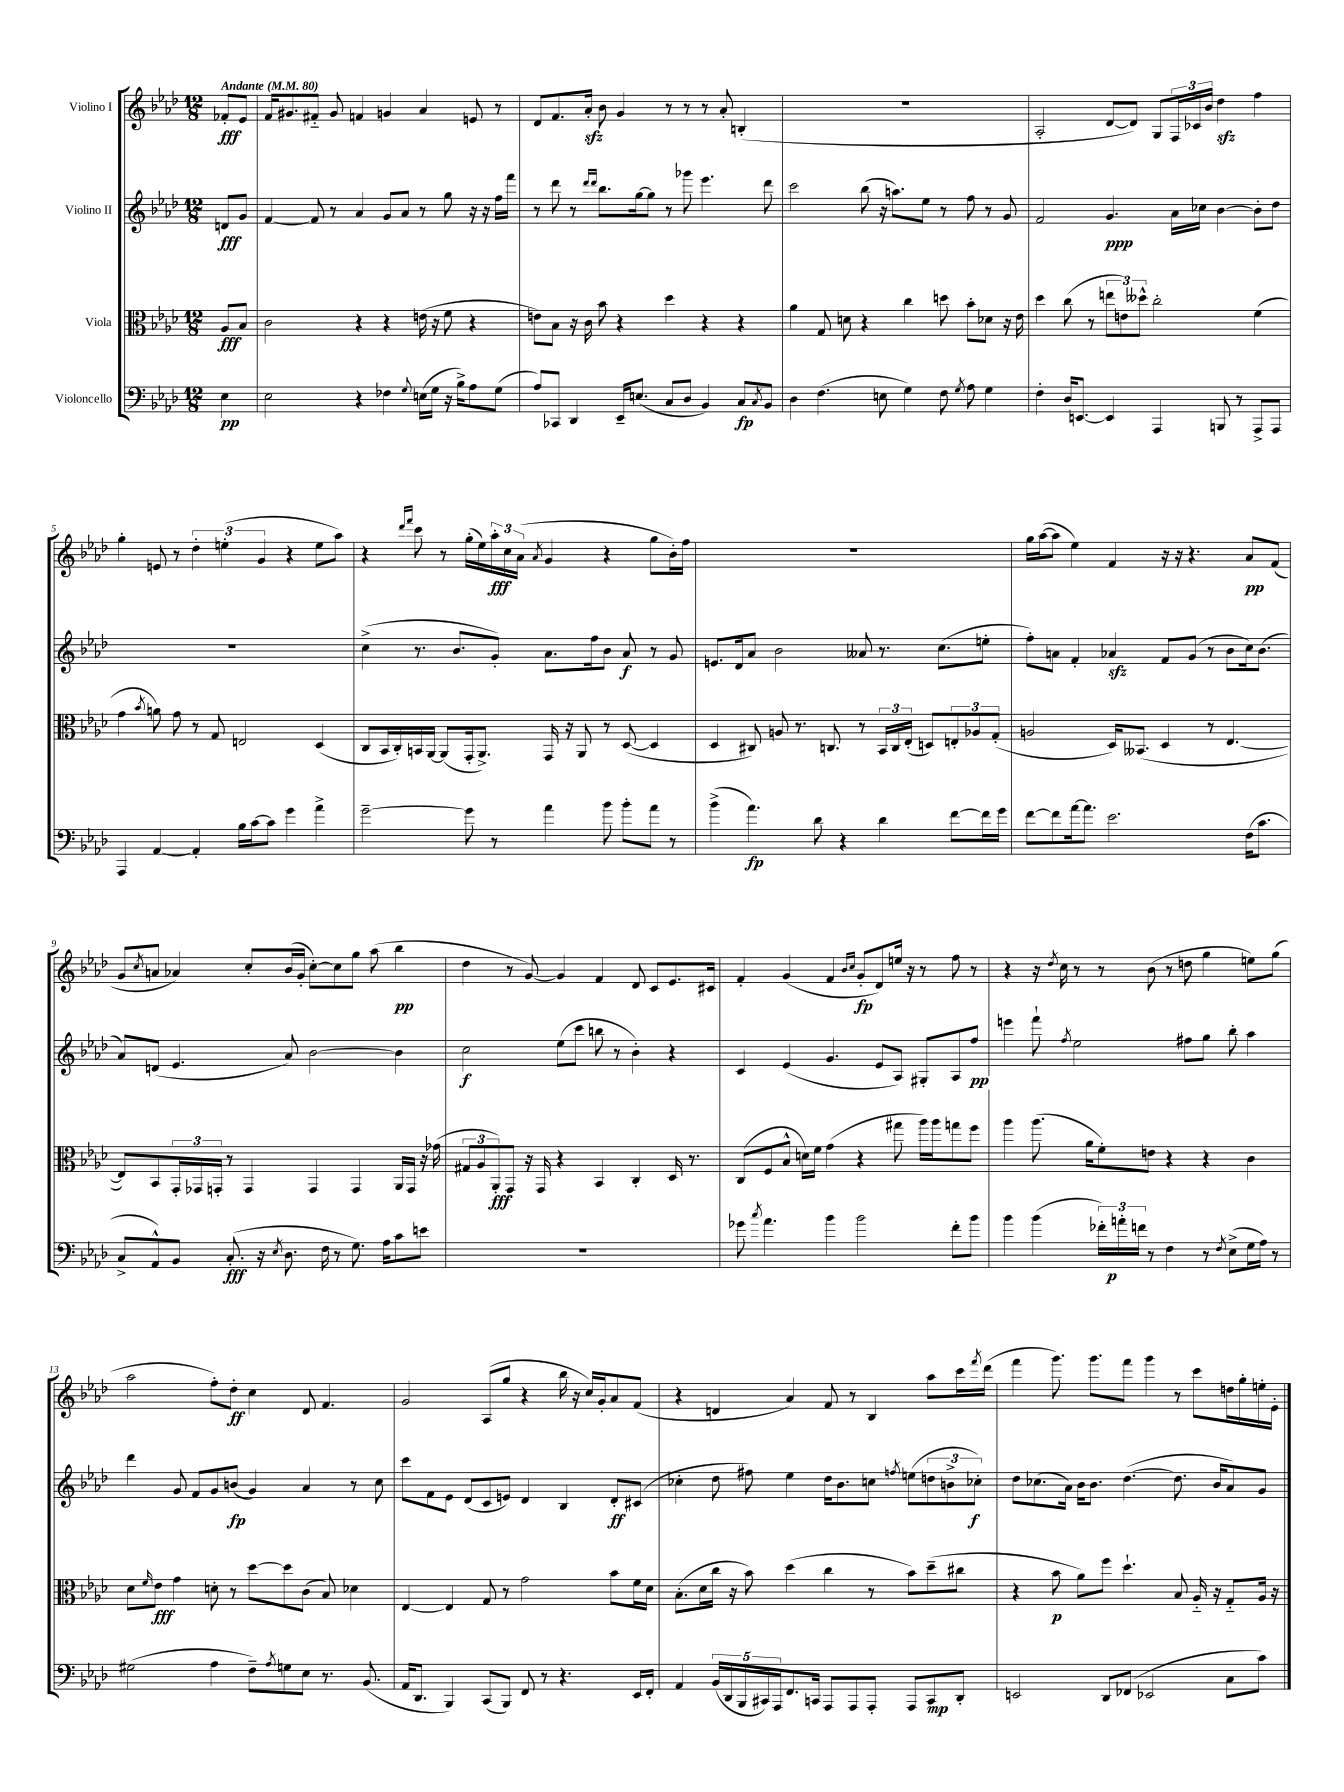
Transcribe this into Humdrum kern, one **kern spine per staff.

**kern	**kern	**kern	**kern
*staff4	*staff3	*staff2	*staff1
*clefF4	*clefC3	*clefG2	*clefG2
*k[b-e-a-d-]	*k[b-e-a-d-]	*k[b-e-a-d-]	*k[b-e-a-d-]
*M12/8	*M12/8	*M12/8	*M12/8
*MM80	*MM80	*MM80	*MM80
4E-\	8A-/L	8d/L	8f-'/L
.	8B-/J	8g/J	8e-/J
=	=	=	=
2E-\	2c\	[4f/	16f/LK
.	.	.	8.g#/
.	.	8f/]	8f#'~/J
.	.	8r	8g#/
4r	4r	4a-/	4f/
4F-\	4r	8g/L	4g/
.	.	8a-/J	.
8qqG/	.	.	.
(16E\LL	(16e\	8r	4a-/
16G\JJ	16r	.	.
16r	8f\	8gg\	.
16B-^\LK)	.	.	.
8A-\	4r	16r	8e/
.	.	16r	.
(8G\J	.	16ff\LL	8r
.	.	16fff\JJ	.
=	=	=	=
8A-/L)	8e\L)	8r	8d-/L
8CC-/J	8B-\J	8ddd-\	8.f/
4DD-/	16r	8r	.
.	16c\	.	16a-'/Jk
.	.	16qqddd-/LL	.
.	.	16qqddd-/JJ	.
.	8b-\	8.bb-\L	8b-\
16EE-~/LK	4r	.	4g/
(8.E/J	.	[16gg\k	.
.	.	8gg\]J	.
8C/L	4dd-\	8r	8r
8D-/J	.	8ggg-\	8r
4BB-/)	4r	4.eee-\	8r
.	.	.	8a-'/
8C/L	4r	.	(4B'/
8qC/	.	.	.
8BB-/J	.	8ddd-\	.
=	=	=	=
4D-\	4a-\	2ccc\	1.r
(4.F\	8G/	.	.
.	8d\	.	.
.	4r	(8bb-\	.
8E\	.	16r	.
.	.	8.aa\L)	.
4G\)	4cc\	.	.
.	.	8ee-\J	.
8F\	8dd\	8r	.
8qG/	.	.	.
8A-\	8b-'\L	8ff\	.
4G\	8d-\J	8r	.
.	16r	8g/	.
.	16e-\	.	.
=	=	=	=
4F'\	4dd-\	2f/	2A-'/
16D-/LK	(8cc\	.	.
[8.EE/J	.	.	.
.	8r	.	.
4EE/]	12ee\L	4.g/	[8d-/L
.	12e\)	.	.
.	.	.	8d-/]J)
.	12dd--^^\J	.	.
4AAA-/	2cc'\	.	8G/L
.	.	16a-\LL	24F/L
.	.	.	24c-/
.	.	16cc-\JJ	.
.	.	.	24b-/JJ
8BBB/	.	[4b-\	4dd-\
8r	.	.	.
8AAA-^/L	(4f\	8b-'\]L	4ff\
8AAA-/J	.	8dd-\J	.
=	=	=	=
4AAA-/	4g\	1.r	4gg'\
.	8qb-/	.	.
[4AA-/	8a\)	.	8e/
.	8g\	.	8r
4AA-'/]	8r	.	6dd-'\
.	8G/	.	.
.	.	.	(6ee'\
16B-\LL	2E/	.	.
[16c\J	.	.	.
.	.	.	6g/
8c\]J	.	.	.
4g\	.	.	4r
4a-^\	(4D-/	.	8ee\L
.	.	.	8aa-\J)
=	=	=	=
[2g~\	8C/L	(4cc^\	4r
.	16BB-/L	.	.
.	16C'/)	.	.
.	.	.	16qqddd-/LL
.	.	.	16qqfff/JJ
.	16BB/	8.r	8ccc\
.	[16AA-/JJ	.	.
.	(8AA-/]L	.	8r
.	.	8.b-/L	.
8g\]	16GG'/k	.	(16gg'\LL
.	8.AA-^/J)	.	16ee-\)
8r	.	8g'/J)	24aa-'\
.	.	.	24cc\
.	.	.	(24a-\JJ
.	.	.	8qa-/
4a-\	16GG/	8.a-\L	4g/
.	16r	.	.
.	8AA-/	.	.
.	.	16ff\k	.
8b-\	8r	8b-\J	4r
8b-'\L	([8D-/	8a-/	.
8a-\J	4D-/]	8r	8gg\L
8r	.	8g/	16b-'\L)
.	.	.	16ff\JJ
=	=	=	=
(4b-^\	4D-/	8.e/L	1.r
.	.	16d-/k	.
4.a-\)	8C#/)	8a-/J	.
.	8A/	2b-\	.
.	8.r	.	.
8d-\	.	.	.
.	8.C/	.	.
4r	.	.	.
.	8r	8a--/	.
4d-\	24BB-/LL	8.r	.
.	24C/	.	.
.	(24E-'/JJ	.	.
.	8D/L)	.	.
.	.	(8.cc\L	.
[8f\L	12E'/	.	.
.	12A-/	.	.
16f\]L	.	8ee'\J	.
.	(12G'/J	.	.
16g\JJ	.	.	.
=	=	=	=
[8f\L	2A/	8ff'\L)	16gg\LL
.	.	.	([16aa-\J
8f\]	.	8a\J	8aa-\]J
[16a-\k	.	4f'/	4ee-\)
8.a-\]J	.	.	.
2.e-\	16D-/LK)	4a-/	4f/
.	(8.BB--/J	.	.
.	4D-/	8f/L	16r
.	.	.	16r
.	.	(8g/J	4.r
.	8r	8r	.
.	[4.E-/	8b-\L	.
(16F\LK	.	16cc\k)	8a-/L
8.c\J	.	(8.b-\J	.
.	.	.	(8f/J
=	=	=	=
8C^/L	8E-/]L)	8a-/L)	8g/L
.	.	.	8qcc/
8AA-^^/)	8BB-/	(8d/J	8a/J
8BB-/J	24GG'/L	4.e-/	4a-/)
.	24GG-/	.	.
.	24GG'/JJ	.	.
(8.C'/	8r	.	.
.	4GG/	.	8cc'/L
16r	.	.	.
8qE-/	.	.	.
8.D-\	.	8a-/)	(16b-/L
.	.	.	16g'/JJ
.	4GG/	[2b-\	[8cc'\L)
16F\	.	.	.
8r	.	.	8cc\]
8.G\)	4GG/	.	8gg\J
.	.	.	(8aa-\
16A-\LK	.	.	.
8c\	16AA-/LL	4b-\]	4bb-\
.	16GG/JJ	.	.
8e\J	16r	.	.
.	(16g-\	.	.
=	=	=	=
1.r	12G#/L	2cc\	4dd-\
.	12A-/	.	.
.	12AA-'/)	.	.
.	8GG/J	.	8r
.	16r	.	[8g/)
.	16GG/	.	.
.	4r	(8ee-\L	4g/]
.	.	8ccc\J	.
.	4BB-/	8bb\	4f/
.	.	8r	.
.	4C'/	4b-'\)	8d-/
.	.	.	8c/L
.	16D-/	4r	8.e-/
.	8.r	.	.
.	.	.	16c#/Jk
=	=	=	=
8g-\	(8C/L	4c/	4f'/
8qcc/	.	.	.
4.a-\	8F/	.	.
.	8B-^^/J	(4e-/	(4g/
.	16d\LL)	.	.
.	16f\JJ	.	.
4b-\	(4g\	4.g/	4f/
.	.	.	16qqb-/LL
.	.	.	16qqcc/JJ
2b-\	4r	.	8g'/L
.	.	8e-/L	8d-/)
.	8gg#\	8A-/J)	16ee/Jk
.	.	.	16r
.	16aa-\LL)	8G#'/L	8r
.	16aa-\J	.	.
8f'\L	8gg\	8A-/	8ff\
8b-\J	8ff\J	8ff/J	8r
=	=	=	=
4b-\	4aa-\	4eee\	4r
(4b-\	(8.aa-\	8fff`\	16r
.	.	.	8qdd-/
.	.	.	16cc\
.	.	8qff/	.
.	.	2ee-\	8r
.	16a-\LK	.	.
24f-'\LL)	8f'\)	.	8r
24a'\	.	.	.
24f\JJ	.	.	.
8r	8e\J	.	(8b-\
4F\	4r	.	8r
.	.	8ff#\L	8dd\
8r	4r	8gg\J	4gg\
8qF/	.	.	.
(8E-^\L	.	8bb-'\	.
16G\L	4c\	4aa-\	8ee\L)
16A-\JJ)	.	.	.
8r	.	.	(8gg\J
=	=	=	=
(2G#\	8d-\L	4ddd-\	2aa-\
.	16qqf/	.	.
.	8e-\J	.	.
.	4g\	8g/	.
.	.	8f/L	.
4A-\	8d'\	8g/	8ff'\L)
.	8r	(8b/J	8dd-'\J
8F~\L)	[8dd-\L	4g/)	4cc\
8qA-/	.	.	.
8G\	8dd-\]	.	.
8E-\J	(8c\J	4a-/	8d-/
8.r	8B-/)	.	4.f/
.	4d-\	8r	.
(8.BB-/	.	.	.
.	.	8cc\	.
=	=	=	=
16AA-/LK	[4E-/	8ccc\L	2g/
8.DD-/J	.	.	.
.	.	8f\	.
4BBB-/)	4E-/]	8e-\J	.
.	.	(8d-/L	.
(8CC/L	8G/	8c/	(8A-/L
8BBB-/J)	8r	8e/J)	8gg/J
8FF/	2g\	4d-/	4r
8r	.	.	.
4.r	.	4B-/	16bb-\
.	.	.	16r
.	.	.	16cc/LL)
.	.	.	16g'/J
.	8b-\L	8d-'/L	8a-/
16EE-/LL	16f\L	(8c#/J	(8f/J
16FF'/JJ	16d-\JJ	.	.
=	=	=	=
4AA-/	(8.B-'\L	4cc-'\	4r
.	16d-\L	.	.
(20BB-/LL	16cc\JJ	8dd-\	4d/
20DD-/	.	.	.
.	16r	.	.
20BBB-/	.	.	.
.	8b-\)	8ff#\)	.
20CC#/)	.	.	.
20AAA-/J	.	.	.
8.FF/	(4dd-\	4ee-\	4a-/)
16CC/Jk	.	.	.
8AAA-/L	4cc\	16dd-\LK	8f/
.	.	8.b-\	.
8AAA-/	.	.	8r
8AAA-'/J	8r	8cc\J	4B-/
.	.	8qff/	.
8AAA-/L	8b-\L)	(8ee\L	.
8CC/	(8dd-~\	12dd\	8aa-\L
.	.	12b^\	.
8DD-'/J	8cc#\J	.	16ccc\L
.	.	12cc-'\J)	.
.	.	.	8qfff/
.	.	.	(16ddd-\JJ
=	=	=	=
2EE/	4r	8dd-\L	4fff\
.	.	(8.cc-\	.
.	8b-\	.	8.ggg\)
.	.	16a-\Jk)	.
.	8a-\L)	16b-\LK	.
.	.	8.b-\J	8.ggg\L
8DD-/L	8ff\J	.	.
(8FF-/J	4.dd-`\	([4.dd-\	8fff\J
2EE-/	.	.	4ggg\
.	8B-/	8.dd-\]	8r
.	16A-'~/	.	8ccc\L
.	16r	16b-/LK	.
8C\L	8G'~/L	8a-/)	16dd\L
.	.	.	16gg'\
8c\J)	16A-/Jk	8g/J	16ee'\
.	16r	.	16e-'\JJ
==	==	==	==
*-	*-	*-	*-
